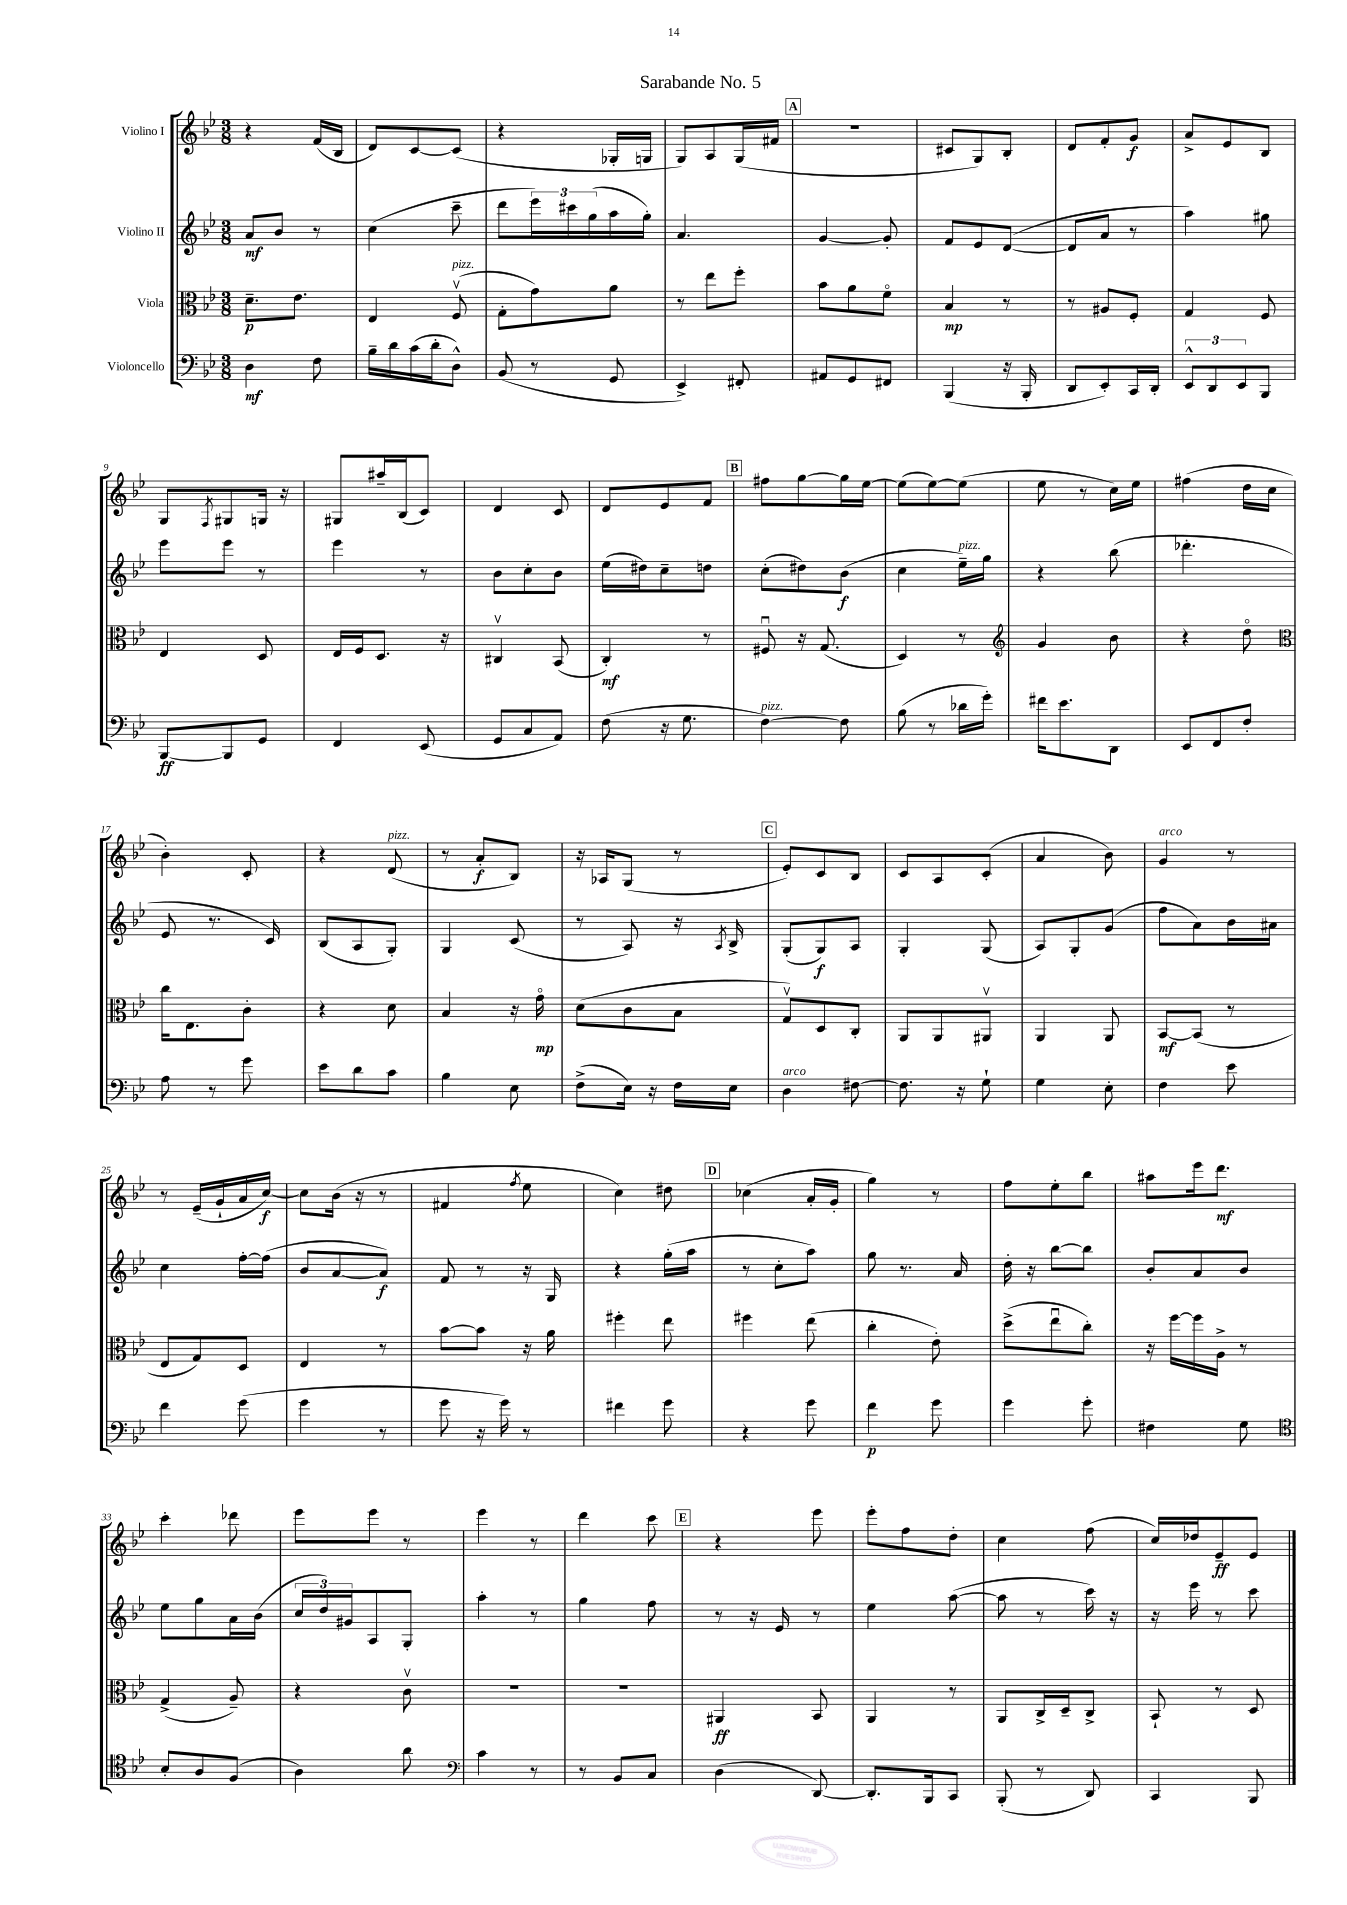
\header { title = "Sarabande No. 5" }
<<
\new StaffGroup <<
\new Staff = "s0" \with { instrumentName = "Violino I" } {
    \clef treble \key bes \major \numericTimeSignature \time 3/8
    r4 f'16( bes16 |
    d'8) c'8~ c'8( |
    r4 ges16-. g16 |
    g8) a8 g16( fis'16 |
    \mark \markup { \box "A" } R4. |
    cis'8 g8) bes8-. |
    d'8 f'8-. g'8\f |
    a'8-> ees'8 bes8 |
    g8 \acciaccatura { f8 } gis8 g16 r16 |
    gis8 ais''16-- bes16( c'8) |
    d'4 c'8 |
    d'8 ees'8 f'8 |
    \mark \markup { \box "B" } fis''8 g''8~ g''16 ees''16~ |
    ees''8( ees''8~) ees''8( |
    ees''8 r8 c''16) ees''16 |
    fis''4( d''16 c''16 |
    bes'4-.) c'8-. |
    r4 d'8^\markup { \italic "pizz." }( |
    r8 a'8-.\f bes8) |
    r16 aes16 g8( r8 |
    \mark \markup { \box "C" } ees'8-.) c'8 bes8 |
    c'8 a8 c'8-.( |
    a'4 bes'8) |
    g'4^\markup { \italic "arco" } r8 |
    r8 ees'16--( g'16-! a'16 c''16~\f) |
    c''8 bes'16( r16 r8 |
    fis'4 \acciaccatura { f''8 } ees''8 |
    c''4) dis''8 |
    \mark \markup { \box "D" } ces''4( a'16-. g'16-. |
    g''4) r8 |
    f''8 ees''8-. bes''8 |
    ais''8 ees'''16 d'''8.\mf |
    c'''4-. des'''8 |
    ees'''8 ees'''8 r8 |
    ees'''4 r8 |
    d'''4 c'''8 |
    \mark \markup { \box "E" } r4 ees'''8 |
    ees'''8-. f''8 d''8-. |
    c''4 f''8( |
    c''16) des''16 ees'8--\ff ees'8 \bar "|." |
}
\new Staff = "s1" \with { instrumentName = "Violino II" } {
    \clef treble \key bes \major \numericTimeSignature \time 3/8
    a'8\mf bes'8 r8 |
    c''4( c'''8-- |
    d'''8 \tuplet 3/2 { ees'''16) cis'''16 g''16( } a''16 g''16-.) |
    a'4. |
    \mark \markup { \box "A" } g'4~ g'8-. |
    f'8 ees'8 d'8~( |
    d'8 a'8 r8 |
    a''4) gis''8 |
    ees'''8 ees'''8 r8 |
    ees'''4 r8 |
    bes'8 c''8-. bes'8 |
    ees''16( dis''16) c''8-- d''8 |
    \mark \markup { \box "B" } c''8-.( dis''8) bes'8\f( |
    c''4 ees''16--^\markup { \italic "pizz." }) g''16 |
    r4 bes''8( |
    des'''4.-. |
    ees'8 r8. c'16) |
    bes8( a8 g8-.) |
    g4 c'8( |
    r8 a8) r16 \acciaccatura { a8 } bes16-> |
    \mark \markup { \box "C" } g8-.( g8\f) a8 |
    g4-. g8( |
    a8) g8-. g'8( |
    f''8 a'8) bes'16 ais'16 |
    c''4 f''16~-. f''16( |
    bes'8 a'8~ a'8\f) |
    f'8 r8 r16 g16 |
    r4 g''16-.( a''16 |
    \mark \markup { \box "D" } r8 c''8-. a''8) |
    g''8 r8. a'16 |
    d''16-. r16 bes''8~ bes''8 |
    bes'8-. a'8 bes'8 |
    ees''8 g''8 a'16 bes'16( |
    \tuplet 3/2 { c''16 d''16) gis'16 } a8 g8-. |
    a''4-. r8 |
    g''4 f''8 |
    \mark \markup { \box "E" } r8 r16 ees'16 r8 |
    ees''4 a''8~( |
    a''8 r8 c'''16) r16 |
    r16 ees'''16 r8 c'''8 \bar "|." |
}
\new Staff = "s2" \with { instrumentName = "Viola" } {
    \clef alto \key bes \major \numericTimeSignature \time 3/8
    d'8.--\p ees'8. |
    ees4 f8\upbow^\markup { \italic "pizz." }( |
    g8-. g'8) a'8 |
    r8 ees''8 f''8-. |
    \mark \markup { \box "A" } bes'8 a'8 f'8\flageolet |
    bes4\mp r8 |
    r8 ais8 f8-. |
    g4 f8 |
    ees4 d8 |
    ees16 f16 d8. r16 |
    cis4\upbow bes,8( |
    c4-.\mf) r8 |
    \mark \markup { \box "B" } fis8\downbow r16 g8.( |
    d4) r8 |
    \clef treble g'4 bes'8 |
    r4 d''8\flageolet |
    \clef alto c''16 ees8. c'8-. |
    r4 d'8 |
    bes4 r16 g'16\flageolet\mp |
    d'8( c'8 bes8 |
    \mark \markup { \box "C" } g8\upbow) d8 c8-. |
    a,8 a,8 ais,8\upbow |
    a,4 a,8 |
    bes,8~\mf bes,8( r8 |
    ees8 g8) d8 |
    ees4 r8 |
    bes'8~ bes'8 r16 a'16 |
    fis''4-. ees''8 |
    \mark \markup { \box "D" } fis''4 ees''8( |
    c''4-. ees'8-.) |
    d''8->( ees''8\downbow c''8-.) |
    r16 f''16~ f''16 a16-> r8 |
    g4->( a8--) |
    r4 c'8\upbow |
    R4. |
    R4. |
    \mark \markup { \box "E" } ais,4\ff bes,8 |
    a,4 r8 |
    a,8 c16-> d16-- c8-> |
    bes,8-! r8 d8 \bar "|." |
}
\new Staff = "s3" \with { instrumentName = "Violoncello" } {
    \clef bass \key bes \major \numericTimeSignature \time 3/8
    d4\mf f8 |
    bes16-- d'16 c'16( d'16-. d8-^) |
    bes,8( r8 g,8 |
    ees,4->) fis,8-. |
    \mark \markup { \box "A" } ais,8 g,8 fis,8 |
    bes,,4( r16 bes,,16-. |
    d,8 ees,8-.) c,16 d,16-. |
    \tuplet 3/2 { ees,8-^ d,8 ees,8 } bes,,8 |
    bes,,8~\ff bes,,8 g,8 |
    f,4 ees,8( |
    g,8 c8 a,8) |
    f8( r16 g8. |
    \mark \markup { \box "B" } f4~^\markup { \italic "pizz." }) f8 |
    bes8( r8 des'16 g'16-.) |
    fis'16 ees'8. d,8 |
    ees,8 f,8 f8-. |
    a8 r8 g'8 |
    ees'8 d'8 c'8 |
    bes4 ees8 |
    f8->( ees16) r16 f16 ees16 |
    \mark \markup { \box "C" } d4^\markup { \italic "arco" } fis8~ |
    fis8. r16 g8-! |
    g4 ees8-. |
    f4 ees'8 |
    f'4 g'8( |
    g'4 r8 |
    g'8 r16 g'16) r8 |
    fis'4 g'8 |
    \mark \markup { \box "D" } r4 g'8 |
    f'4\p g'8 |
    g'4 g'8-. |
    fis4 g8 |
    \clef tenor bes8-. a8 f8( |
    a4) a'8 |
    \clef bass c'4 r8 |
    r8 bes,8 c8 |
    \mark \markup { \box "E" } d4( d,8~) |
    d,8.-. bes,,16 c,8 |
    bes,,8-.( r8 d,8) |
    c,4 bes,,8 \bar "|." |
}
>>
>>
